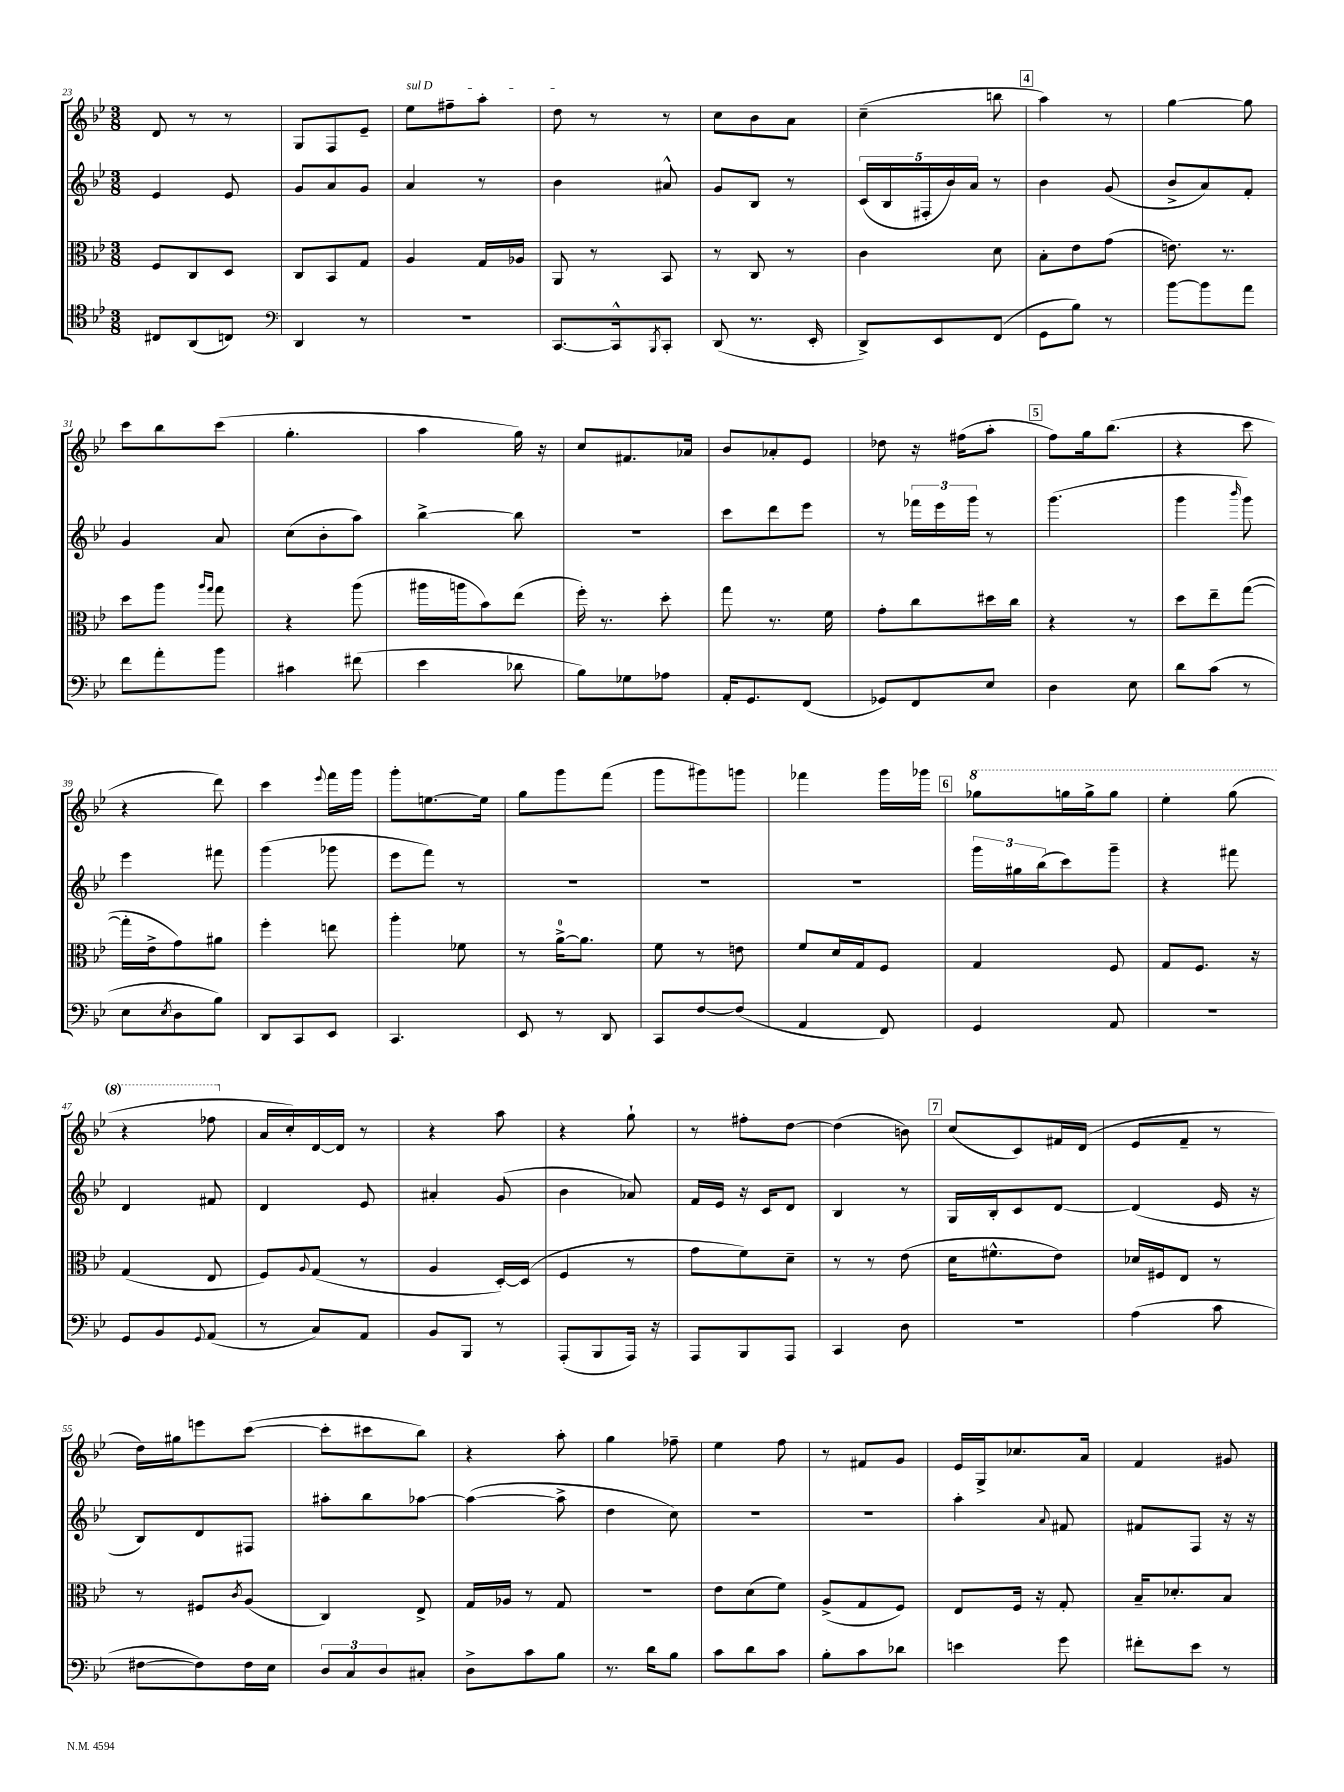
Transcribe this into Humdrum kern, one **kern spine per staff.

**kern	**kern	**kern	**kern
*part4	*part3	*part2	*part1
*staff4	*staff3	*staff2	*staff1
*clefC4	*clefC3	*clefG2	*clefG2
*k[b-e-]	*k[b-e-]	*k[b-e-]	*k[b-e-]
*M3/8	*M3/8	*M3/8	*M3/8
=23	=23	=23	=23
8C#X/L	8F/L	4e-/	8d/
(8AA/	8C/	.	8r
8Cn/J)	8D/J	8e-/	8r
=24	=24	=24	=24
*clefF4	*	*	*
4DD/	8C/L	8g/L	8G/L
.	8BB-/	8a/	8F/
8r	8G/J	8g/J	8e-~/J
=25	=25	=25	=25
!	!	!	!LO:TX:a:i:t=sul D
4.r	4A/	4a/	8ee-\L
.	.	.	8ff#X~\
.	16G/LL	8r	8aa'\J
.	16A-X/JJ	.	.
=26	=26	=26	=26
[8.CC/L	8AA/	4b-\	8dd\
.	8r	.	8r
16CC^^/k]	.	.	.
8qBBB-/	.	.	.
8CC'/J	8BB-/	8a#X^^/	8r
=27	=27	=27	=27
(8DD/	8r	8g/L	8cc\L
8.r	8C/	8B-/J	8b-\
.	8r	8r	8a\J
16EE-'/	.	.	.
=28	=28	=28	=28
8DD^/L)	4c\	(20c/LL	(4cc~\
.	.	20B-/	.
.	.	20F#X'/	.
8EE-/	.	.	.
.	.	20b-/)	.
.	.	20a/JJ	.
(8FF/J	8d\	8r	8bbn\
!!LO:REH:place=s1:t=4
=29	=29	=29	=29
8GG\L	8B-'\L	4b-\	4aa\)
8B-\J)	8e-\	.	.
8r	(8g\J	(8g/	8r
=30	=30	=30	=30
[8b-\L	8.en\)	8b-^/L	[4gg\
8b-\]	.	8a/)	.
.	8.r	.	.
8a\J	.	8f'/J	8gg\]
!!LO:LB:g=z
=31	=31	=31	=31
8f\L	8dd\L	4g/	8ccc\L
8a'\	8aa\J	.	8bb-\
.	16qqaa/LL	.	.
.	16qqgg/JJ	.	.
8b-\J	8gg\	8a/	(8ccc\J
=32	=32	=32	=32
4c#X\	4r	(8cc\L	4.gg'\
.	.	8b-'\	.
(8f#X\	(8aa\	8aa\J)	.
=33	=33	=33	=33
4e-\	16aa#X\LL	[4bb-^\	4aa\
.	16aan\J	.	.
.	8b-\)	.	.
8d-X\	(8ee-\J	8bb-\]	16gg\)
.	.	.	16r
=34	=34	=34	=34
8B-\L)	16ff'\)	4.r	8cc/L
.	8.r	.	.
8G-X\	.	.	8.f#X/
8A-X\J	8dd'\	.	.
.	.	.	16a-X/Jk
=35	=35	=35	=35
16AA'/KL	8gg\	8ccc\L	8b-/L
8.GG/	.	.	.
.	8.r	8ddd\	8a-X'/
(8FF/J	.	8eee-\J	8e-/J
.	16f\	.	.
=36	=36	=36	=36
8GG-X/L)	8g'\L	8r	8dd-X\
8FF/	8cc\	24fff-X\LL	16r
.	.	24eee-\	.
.	.	.	(16ff#X\KL
.	.	24ggg\JJ	.
8E-/J	16dd#X\L	8r	8aa'\J
.	16cc\JJ	.	.
!!LO:REH:place=s1:t=5
=37	=37	=37	=37
4D\	4r	(4.ggg\	8ff\L)
.	.	.	16gg\k
.	.	.	(8.bb-\J
8E-\	8r	.	.
=38	=38	=38	=38
8d\L	8dd\L	4ggg\	4r
(8c\J	8ee-~\	.	.
.	.	16qqbbb-/	.
8r	([8gg\J	8ggg\)	8ccc\
!!LO:LB:g=z
=39	=39	=39	=39
8E-\L	16gg'\LL]	4eee-\	4r
.	16e-^\J	.	.
8qE-/	.	.	.
8D\	8g\)	.	.
8B-\J)	8a#X\J	8fff#X\	8ddd\)
=40	=40	=40	=40
8DD/L	4ff'\	(4ggg\	4ccc\
8CC/	.	.	.
.	.	.	8qqeee-/
8EE-/J	8een\	8ggg-X\	16fff\LL
.	.	.	16ggg\JJ
=41	=41	=41	=41
4.CC/	4aa'\	8eee-\L	8ggg'\L
.	.	8fff\J)	[8.een\
.	8f-X\	8r	.
.	.	.	16ee\Jk]
=42	=42	=42	=42
8EE-/	8r	4.r	8gg\L
8r	[16a^\KL	.	8ggg\
.	8.a\J]	.	.
8DD/	.	.	(8fff\J
=43	=43	=43	=43
8CC/L	8f\	4.r	8ggg\L
[8F/	8r	.	8ggg#X\)
(8F/J]	8en\	.	8gggn\J
=44	=44	=44	=44
4AA/	8f/L	4.r	4fff-X\
.	16d/L	.	.
.	16G/J	.	.
8FF/)	8F/J	.	16ggg\LL
.	.	.	16ggg-X\JJ
!!LO:REH:place=s1:t=6
=45	=45	=45	=45
*	*	*	*8va
4GG/	4G/	24ggg\LL	8ggg-X\L
.	.	24gg#X\	.
.	.	(24bb-\J	.
.	.	8ccc\)	16gggn\L
.	.	.	16ggg^\J
8AA/	8F/	8ggg~\J	8ggg\J
=46	=46	=46	=46
4.r	8G/L	4r	4eee-'\
.	8.F/J	.	.
.	.	8fff#X\	(8ggg\
.	16r	.	.
!!LO:LB:g=z
=47	=47	=47	=47
8GG/L	(4G/	4d/	4r
8BB-/	.	.	.
8qqGG/	.	.	.
(8AA/J	8E-/	8f#X/	8fff-X\
=48	=48	=48	=48
*	*	*	*X8va
8r	8F/L)	4d/	16a/LL
.	.	.	16cc'/)
.	8qqA/	.	.
8C/L)	(8G/J	.	[16d/
.	.	.	16d/JJ]
8AA/J	8r	8e-/	8r
=49	=49	=49	=49
8BB-/L	4A/	4a#X'/	4r
8BBB-/J	.	.	.
8r	[16D'/LL)	(8g/	8aa\
.	(16D/JJ]	.	.
=50	=50	=50	=50
(8AAA'/L	4F/	4b-\	4r
8BBB-/	.	.	.
16AAA/Jk)	8r	8a-X/)	8gg`\
16r	.	.	.
=51	=51	=51	=51
8AAA/L	8g\L	16f/LL	8r
.	.	16e-/JJ	.
8BBB-/	8f\)	16r	8ff#X'\L
.	.	16c/KL	.
8AAA/J	8d~\J	8d/J	[8dd\J
=52	=52	=52	=52
4CC/	8r	4B-/	(4dd\]
.	8r	.	.
8D\	(8e-\	8r	8bn\)
!!LO:REH:place=s1:t=7
=53	=53	=53	=53
4.r	16d\KL	16G/LL	(8cc/L
.	8.f#X^^\	16B-'/J	.
.	.	8c/	8c/)
.	8e-\J)	[8d/J	16f#X/L
.	.	.	(16d/JJ
=54	=54	=54	=54
(4A\	16d-X/LL	(4d/]	8e-/L
.	16F#X/J	.	.
.	8E-/J	.	8f~/J
8c\	8r	16e-/	8r
.	.	16r	.
!!LO:LB:g=z
=55	=55	=55	=55
[8F#X\L	8r	8B-/L)	16dd\LL)
.	.	.	16gg#X\J
8F#\])	8F#X/L	8d/	8eeen\
.	8qc/	.	.
16F#\L	(8A/J	8F#X/J	([8ccc\J
16E-\JJ	.	.	.
=56	=56	=56	=56
12D/L	4C/)	8aa#X'\L	8ccc'\L]
12C/	.	.	.
.	.	8bb-\	8ccc#X\
12D/	.	.	.
8C#X'/J	8E-^/	[8aa-X\J	8bb-\J)
=57	=57	=57	=57
8D^\L	16G/LL	(4aa-\_	4r
.	16A-X/JJ	.	.
8c\	8r	.	.
8B-\J	8G/	8aa-^\]	8aa'\
=58	=58	=58	=58
8.r	4.r	4dd\	4gg\
16d\KL	.	.	.
8B-\J	.	8cc\)	8ff-X~\
=59	=59	=59	=59
8c\L	8e-\L	4.r	4ee-\
8d\	(8d\	.	.
8c\J	8f\J)	.	8ff\
=60	=60	=60	=60
8B-'\L	(8A^/L	4.r	8r
8c\	8G/	.	8f#X/L
8d-X\J	8F/J)	.	8g/J
=61	=61	=61	=61
4en\	8E-/L	4aa'\	16e-/LL
.	.	.	16G^/J
.	16F/Jk	.	8.cc-X/
.	16r	.	.
.	.	8qqa/	.
8g\	8G'/	8f#X/	.
.	.	.	16a/Jk
=62	=62	=62	=62
8f#X'\L	16B-~/KL	8f#X/L	4f/
.	8.d-X'/	.	.
8e-\J	.	8F/J	.
8r	8B-/J	16r	8g#X/
.	.	16r	.
==	==	==	==
*-	*-	*-	*-
